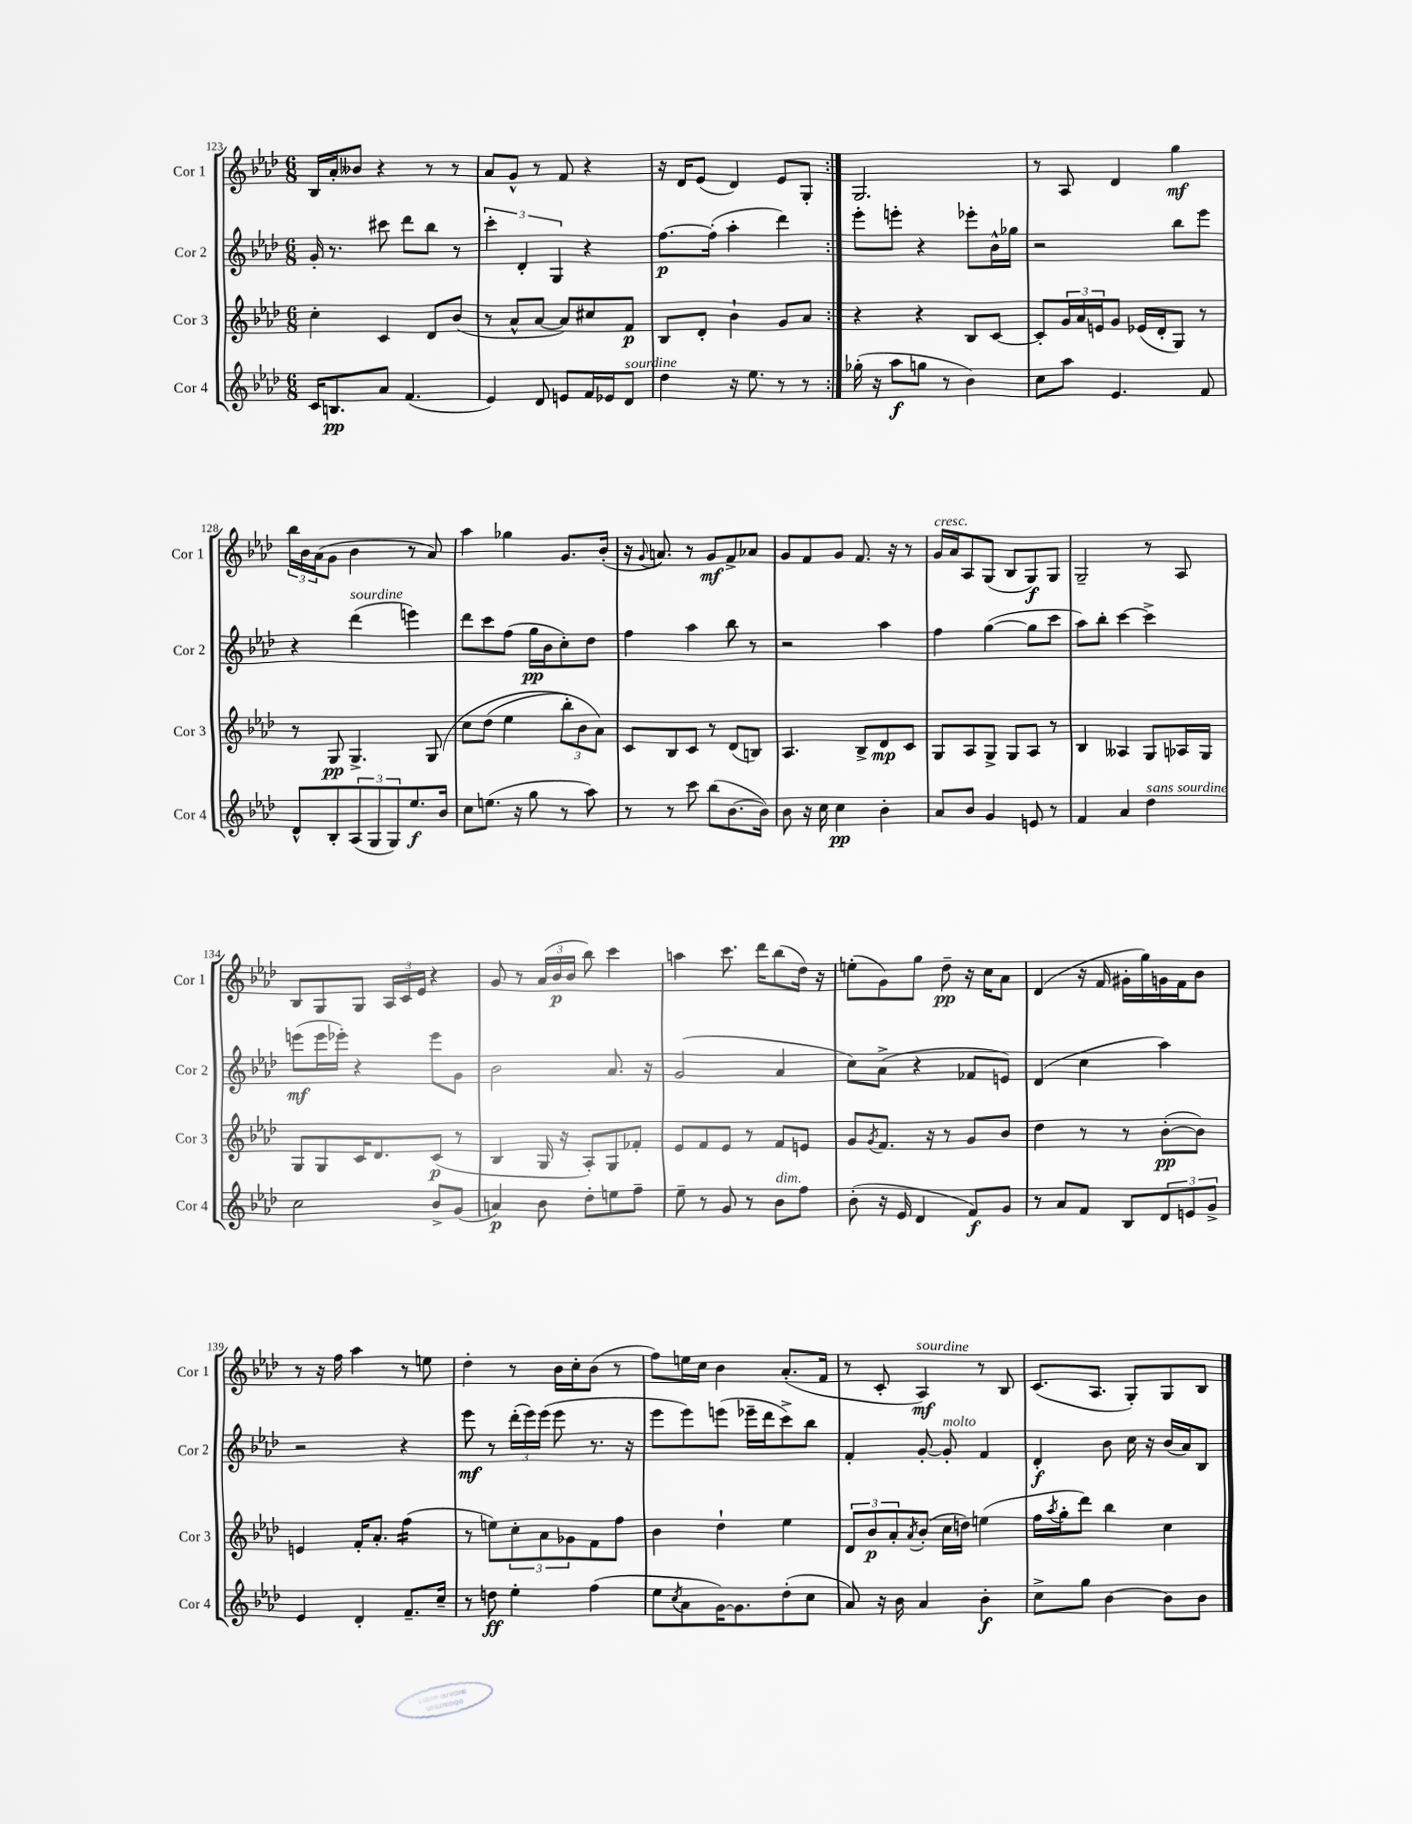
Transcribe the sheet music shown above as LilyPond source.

<<
\new StaffGroup <<
\new Staff = "s0" \with { instrumentName = "Cor 1" shortInstrumentName = "Cor 1" } {
    \clef treble \key aes \major \numericTimeSignature \time 6/8
    \repeat volta 2 { bes16 aes'16-. beses'8 r4 r8 r8 |
    aes'8 g'8-^ r8 f'8 r4 |
    r16 des'16 ees'8( des'4) ees'8 g8-. | }
    g2. |
    r8 aes8 des'4 g''4\mf |
    \tuplet 3/2 { bes''16 bes'16 aes'16( } g'8 bes'4 r8 aes'8) |
    aes''4 ges''4 g'8. bes'16-.( |
    r16 \appoggiatura { g'8 } a'8.) r8 g'8\mf f'8-> aes'8 |
    g'8 f'8 g'8 f'8. r16 r8 |
    g'16^\markup { \italic "cresc." } aes'16 aes8 g8( bes8 g8\f) g8 |
    g2-- r8 aes8 |
    bes8 g8 g8 \tuplet 3/2 { aes16 c'16 ees'16 } r4 |
    g'8 r8 \tuplet 3/2 { aes'16( bes'16\p bes'16 } bes''8) c'''4 |
    a''4 c'''8. des'''16 bes''8( des''16) r16 |
    e''8-.( g'8) g''8 des''8--\pp r16 c''16 aes'8 |
    des'4( r16 f'16 gis'16-. g''16) g'16 f'16 bes'8 |
    r8 r16 f''16 aes''4 r8 e''8 |
    des''4-. r8 bes'16 c''16-. bes'8( r8 |
    f''8) e''16 c''16 bes'4 aes'8.-.( f'16 |
    r8 c'8-. aes4\mf^\markup { \italic "sourdine" }) r8 bes8 |
    c'8.( aes8. g8-.) g8 bes8 \bar "|." |
}
\new Staff = "s1" \with { instrumentName = "Cor 2" shortInstrumentName = "Cor 2" } {
    \clef treble \key aes \major \numericTimeSignature \time 6/8
    \repeat volta 2 { g'16-. r8. cis'''8 des'''8 bes''8 r8 |
    \tuplet 3/2 { c'''4-. des'4-. g4 } r4 |
    f''8.~\p f''16-.( aes''4-. des'''4) | }
    ees'''8-. e'''8-. r4 ees'''8-. bes'16-^ ges''16 |
    r2 bes''8 ees'''8 |
    r4 des'''4^\markup { \italic "sourdine" }( e'''4) |
    des'''8 c'''8 f''8( g''16\pp bes'16 c''8-.) des''8 |
    f''4 aes''4 bes''8 r8 |
    r2 aes''4 |
    f''4 g''4~( g''8 c'''8 |
    aes''8) bes''8-. c'''4~ c'''4-> |
    e'''8\mf( e'''16 ees'''16-.) r4 ees'''8 g'8 |
    bes'2 aes'8. r16 |
    g'2( aes'4 |
    c''8) aes'8->( r4 fes'8 e'8) |
    des'4( c''4 aes''4) |
    r2 r4 |
    ees'''8\mf r8 \tuplet 3/2 { des'''16-.( ees'''16) ees'''16( } ees'''8 r8. r16 |
    ees'''8 ees'''8) e'''8( ees'''16-- des'''16 c'''8->) bes''8 |
    f'4-. g'8~-. g'8-.^\markup { \italic "molto" } f'4 |
    des'4-.\f bes'8 c''16 r16 bes'16( aes'16) bes8 \bar "|." |
}
\new Staff = "s2" \with { instrumentName = "Cor 3" shortInstrumentName = "Cor 3" } {
    \clef treble \key aes \major \numericTimeSignature \time 6/8
    \repeat volta 2 { c''4-. c'4 des'8 bes'8( |
    r8 aes'8-^ aes'8~ aes'8) cis''8 f'8\p |
    bes8 des'8-. bes'4-! g'8 aes'8 | }
    r4 r4 bes8 c'8~ |
    c'8-. \tuplet 3/2 { g'16 aes'16 e'16 } g'8 ees'16( des'16-. g8) r8 |
    r8 g8\pp g4.-> g8\( |
    c''8 des''8( ees''4 \tuplet 3/2 { bes''8-.) bes'8 aes'8\) } |
    c'8 bes8 c'8 r8 des'8( b8) |
    aes4. bes8-> des'8\mp c'8 |
    g8 aes8 g8-> g8 aes8 r8 |
    bes4 aeses4 g8 aes16 g16 |
    g8 g8 c'16 des'8. c'8\p( r8 |
    bes4 g16 r16 aes8-.) g8 fes'8-. |
    ees'8 f'8 ees'8 r8 f'8 e'8 |
    g'8 \acciaccatura { g'8 } f'8. r16 r8 g'8 bes'8 |
    des''4 r8 r8 bes'8~-.\pp( bes'8) |
    e'4 f'16-. aes'8.-. f''4:16( |
    r8 e''8) \tuplet 3/2 { c''8-. aes'8 ges'8 } f'8 f''8 |
    bes'4 des''4-! ees''4 |
    \tuplet 3/2 { des'8 bes'8\p aes'8-. } \acciaccatura { aes'8 } bes'8-.( c''16 d''16) e''4( |
    f''16 \acciaccatura { aes''8 } g''16-. des'''8) bes''4 c''4 \bar "|." |
}
\new Staff = "s3" \with { instrumentName = "Cor 4" shortInstrumentName = "Cor 4" } {
    \clef treble \key aes \major \numericTimeSignature \time 6/8
    \repeat volta 2 { c'16 b8.\pp aes'8 f'4.( |
    ees'4) des'8 e'8 f'16 ees'16 des'8^\markup { \italic "sourdine" } |
    des''4 r16 ees''8. r8 r8 | }
    ges''16-.( r16 aes''8\f g''8 r8 bes'4) |
    c''8 aes''8 ees'4. f'8 |
    des'8-^ bes8-. \tuplet 3/2 { aes8( g8 g8) } ees''8.\f bes'16 |
    c''8 e''8.( r16 g''8 r8 aes''8) |
    r8 r8 c'''8 bes''8( bes'8.~ bes'16) |
    bes'8 r16 c''16 c''4\pp bes'4-. |
    aes'8 bes'8 g'4 e'8 r8 |
    f'4 aes'4 des''4^\markup { \italic "sans sourdine" } |
    c''2 bes'8-> g'8( |
    a'4\p) bes'8 des''8-. e''8 f''8-- |
    ees''8-- r8 g'8 r8 bes'8^\markup { \italic "dim." } f''8 |
    bes'8-.( r16 ees'16 des'4 f'8\f) g'8 |
    r8 aes'8 f'8 bes8 \tuplet 3/2 { des'8 e'8 g'8-> } |
    ees'4 des'4-. f'8.-- c''16-- |
    r8 d''8\ff ees''4-. f''4( |
    ees''8 \acciaccatura { c''8 } aes'8 g'16~) g'8. des''8-.( c''8 |
    aes'8) r16 bes'16 aes'4 bes'4-.\f |
    c''8-> g''8 bes'4~ bes'8 bes'8 \bar "|." |
}
>>
>>
\layout { \context { \Score currentBarNumber = #123 } }
